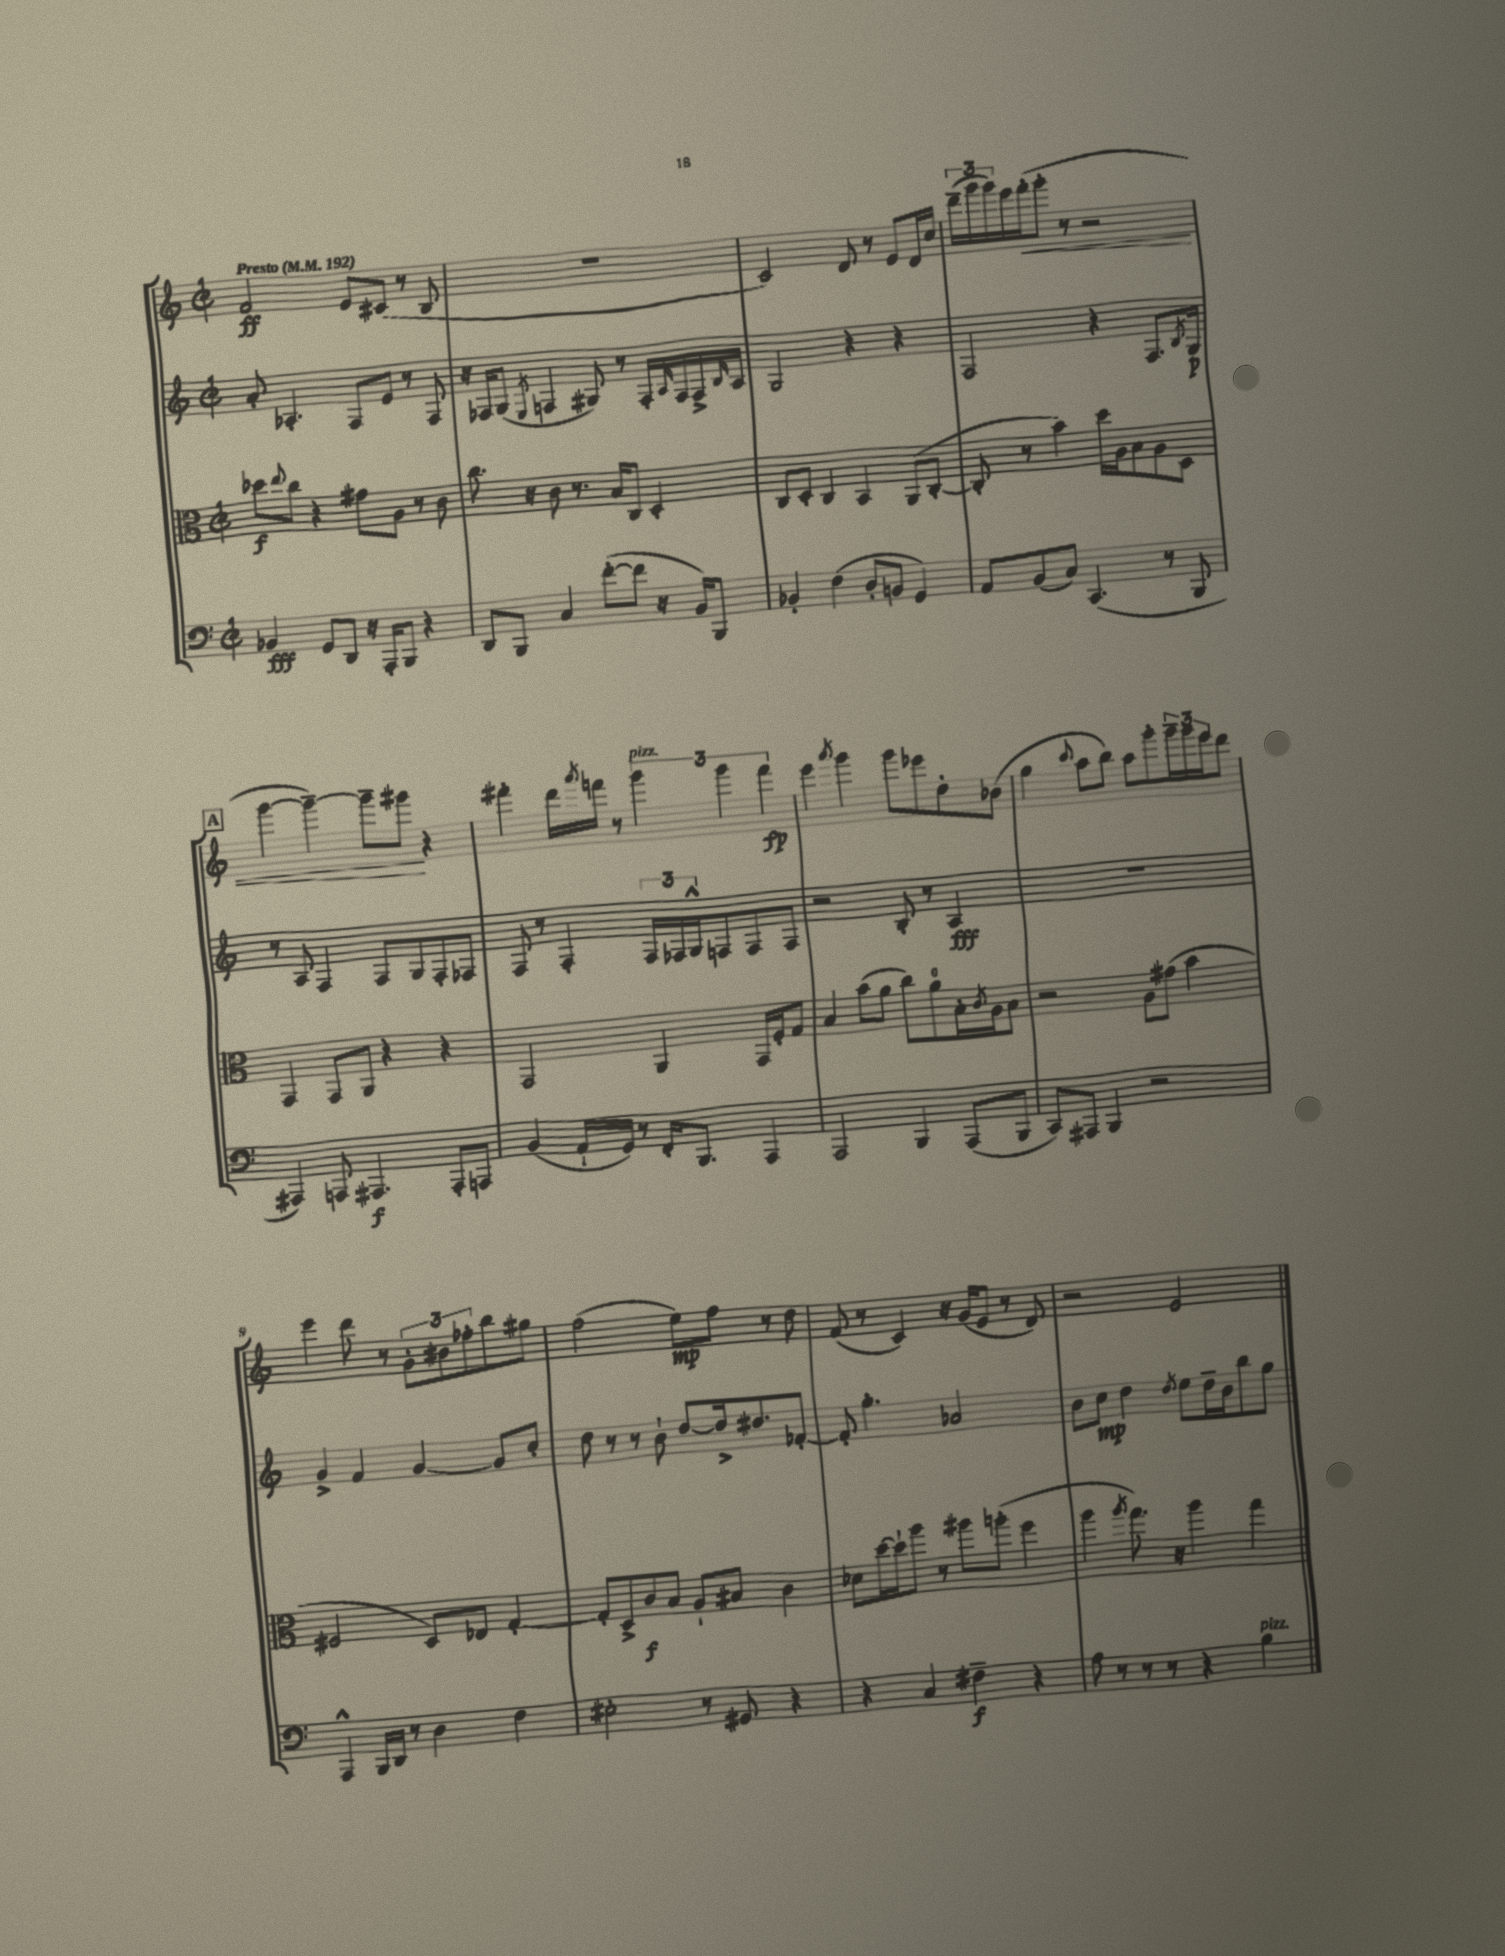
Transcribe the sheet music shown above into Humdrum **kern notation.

**kern	**kern	**kern	**kern
*staff4	*staff3	*staff2	*staff1
*clefF4	*clefC3	*clefG2	*clefG2
*k[]	*k[]	*k[]	*k[]
*M2/2	*M2/2	*M2/2	*M2/2
*met(c|)	*met(c|)	*met(c|)	*met(c|)
*MM192	*MM192	*MM192	*MM192
4BB-/	8dd-\L	8a'/	2f/
.	8qqee/	.	.
.	8cc\J	4.A-'/	.
8GG/L	4r	.	.
8DD/J	.	.	.
16r	8g#\L	8F/L	8e/L
16AAA'/LK	.	.	.
8BBB/J	8A\J	8e/J	(8c#/J
4r	8r	8r	8r
.	8c\	8F/	8B/
=	=	=	=
8DD/L	8.cc\	16r	1r
.	.	16F-/LK	.
8BBB/J	.	(8G/J	.
.	16r	.	.
.	.	8qE/	.
4C/	8c\	4F/	.
.	8.r	.	.
([8f'\L	.	8G#/)	.
.	16B/LK	.	.
8f\]J	8C/J	8r	.
16r	4D'/	16F'/LL	.
.	.	16qqA/	.
16BB/LK)	.	16F/	.
8BBB/J	.	16F^/	.
.	.	16qqB/	.
.	.	16A/JJ	.
=	=	=	=
4BB-'/	8C/L	2G/	2c/)
.	8D'/J	.	.
(4F\	4C/	.	.
8D'/L	4BB/	4r	8d/
8BB/J	.	.	8r
4GG/)	(8AA/L	4r	8e/L
.	[8C'/J	.	16d/L
.	.	.	16cc/JJ
=	=	=	=
8AA/L	8C'/]	2F/	(24ddd~\LL
.	.	.	24ggg\
.	.	.	24ggg\)
(8BB/	8r	.	16eee\
.	.	.	(16fff'\J
8C/J)	4b\)	.	8ggg'\J
(4.CC/	.	.	8r
.	16dd\LL	4r	2r
.	16A\J	.	.
.	8B\	.	.
8r	8A\	8.F/L	.
8BBB/	8D\J	.	.
.	.	8qB/	.
.	.	16G/Jk	.
=	=	=	=
4AAA#/)	4GG/	8r	[4ggg\
.	.	8A/	.
8AAA/	8GG/L	4F/	4ggg~\_)
4.AAA#/	8AA/J	.	.
.	4r	8F/L	8ggg~\]L
.	.	8G/	8ggg#\J
8AAA#'/L	4r	8F'/	4r
8AAA/J	.	8F-/J	.
=	=	=	=
(4BB/	2GG/	8F/	4fff#'\
.	.	8r	.
16AA`/LL	.	4F'/	16ddd\LL
.	.	.	8qaaa/
16GG/JJ)	.	.	16fff\JJ
8r	.	.	8r
16FF'/LK	4AA/	24F/LL	6ggg\
.	.	24F-/	.
8.BBB/J	.	.	.
.	.	24G^^/J	.
.	.	8F/	.
.	.	.	6ggg\
4AAA/	16GG/LL	8F/	.
.	16F'/J	.	.
.	.	.	6fff\
.	8G/J	8F/J	.
=	=	=	=
2AAA/	4B/	2r	4eee\
.	.	.	8qaaa/
.	(8b\L	.	4ggg\
.	8a\J	.	.
4BBB/	8cc\L)	8B'/	8ggg\L
.	8a\	8r	8eee-\
(8AAA/L	16B'\L	4A/	8dd'\
.	8qc/	.	.
.	16A\J	.	.
8BBB/J	8B\J	.	(8b-\J
=	=	=	=
8CC/L)	2r	1r	4gg\
8AAA#/J	.	.	.
.	.	.	8qqccc/
4BBB/	.	.	8aa\L
.	.	.	8bb\J)
2r	8A\L	.	8aa\L
.	(8g#\J	.	8ggg'\
.	4b\	.	24ggg~\L
.	.	.	24ggg\
.	.	.	24eee\J
.	.	.	8ddd\J
=	=	=	=
4AAA^^/	2F#/	4g^/	4eee\
16BBB/LL	.	4f/	8ddd\
16DD/JJ	.	.	.
8r	.	.	8r
4D\	8D/L)	[4g/	12g'\L
.	.	.	12b#\
.	8E-/J	.	.
.	.	.	12ff-'\
4F\	[4G'/	8g/]L	8bb\
.	.	8cc'/J	8gg#\J
=	=	=	=
2E#'\	8G'/]L	8dd\	(2ff\
.	8D^/	8r	.
.	8c/	8r	.
.	8B/J	8b`\	.
8r	8A`/L	[8dd/L	8ee\L)
8GG#/	8B#/J	16dd^/]k	8ff\J
.	.	8.dd#/	.
4r	4c\	.	8r
.	.	[8f-'/J	8dd\
=	=	=	=
4r	8d-\L	8f-'/]	(8f/
.	[16dd\L	4.gg'\	8r
.	16dd`\]J	.	.
4C/	8aa\J	.	4c/)
.	8r	.	.
4F#~\	8aa#\L	2a-/	16r
.	.	.	(16g/LK
.	(8aa'\J	.	8e/J
4r	4ff\	.	8r
.	.	.	8d/)
=	=	=	=
8A\	4aa\	8b\L	2r
8r	.	8cc\J	.
.	8qaa/	.	.
8r	8.gg\)	4dd\	.
8r	.	.	.
.	16r	.	.
.	.	8qdd/	.
4r	4aa\	8ee\L	2e/
.	.	16dd~\L	.
.	.	16b\J	.
4B\	4gg\	8bb\	.
.	.	8gg\J	.
==	==	==	==
*-	*-	*-	*-
